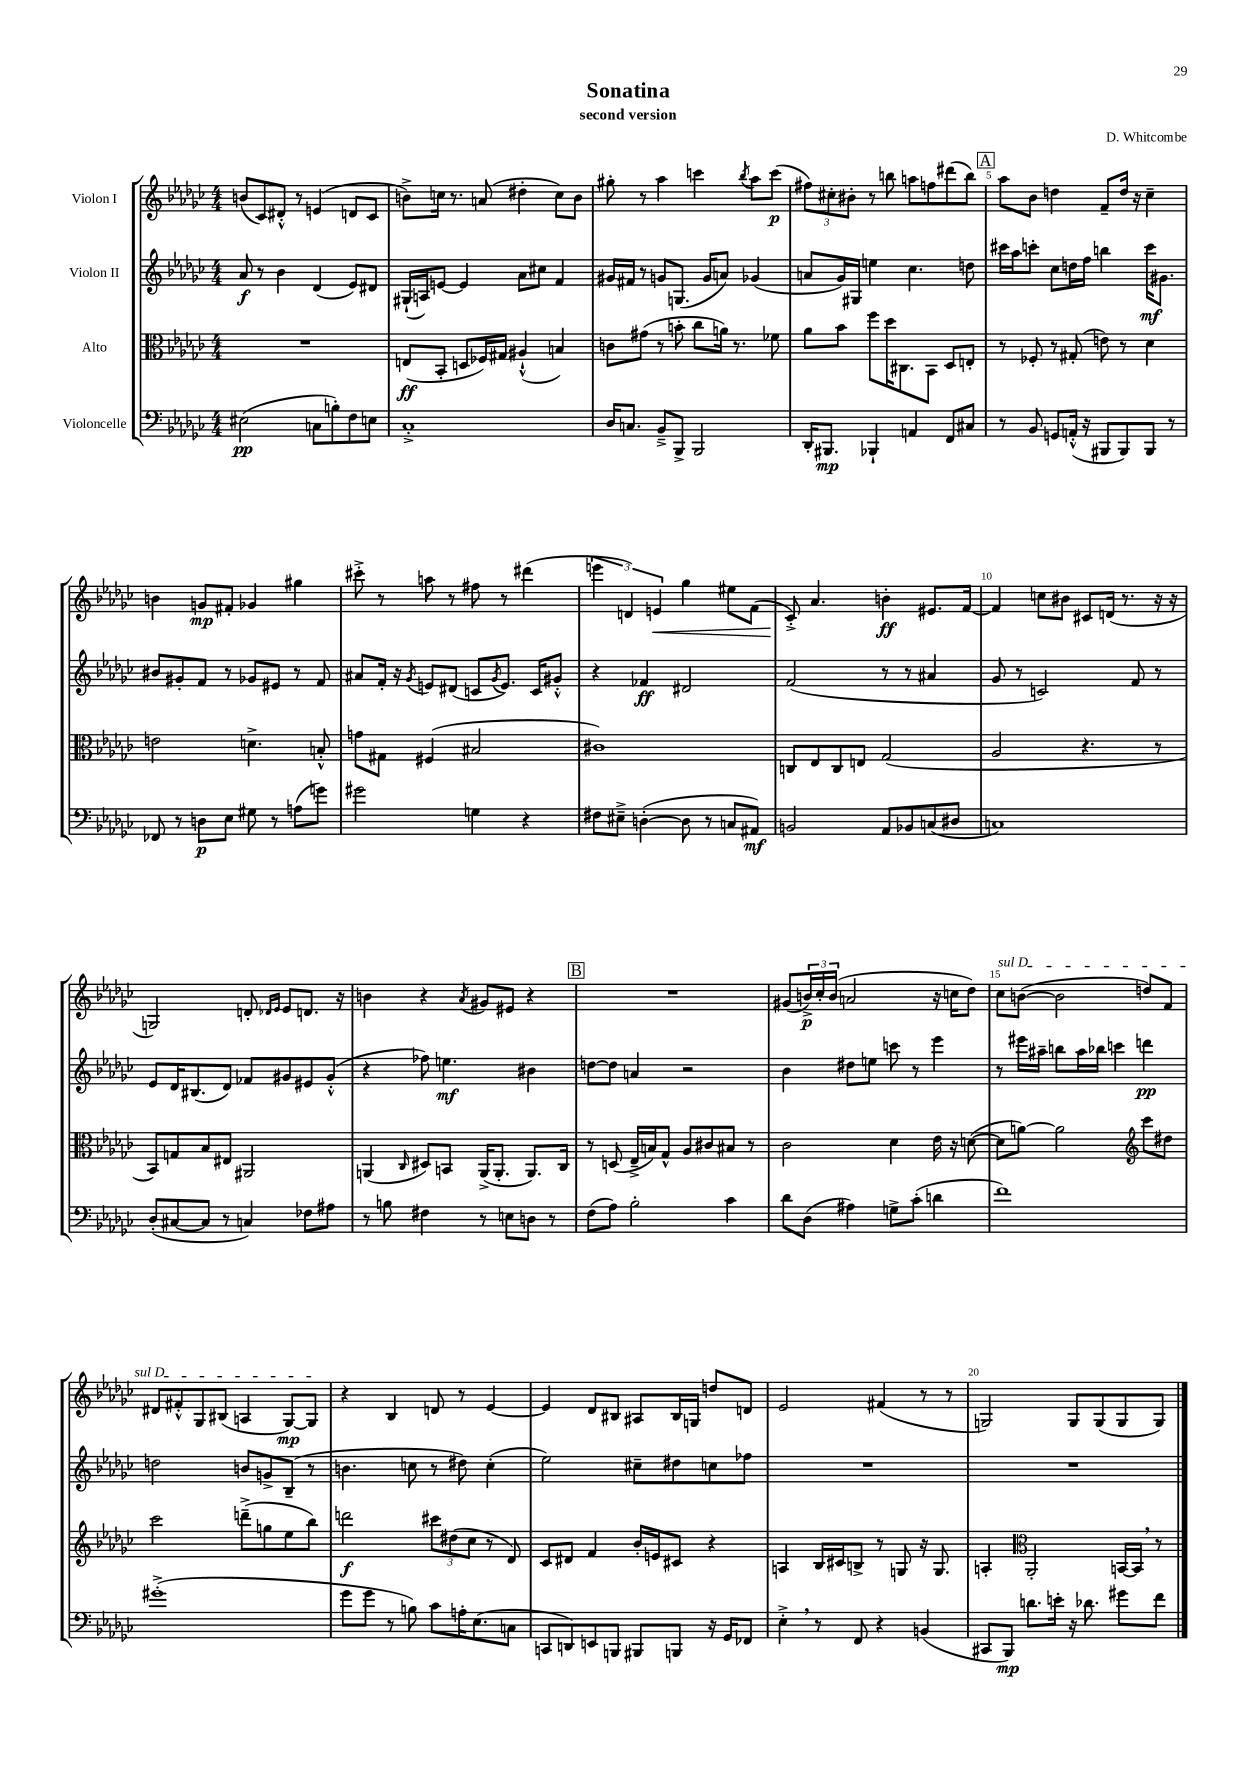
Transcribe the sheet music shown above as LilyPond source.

\header { title = "Sonatina" composer = "D. Whitcombe" subtitle = "second version" }
<<
\new StaffGroup <<
\new Staff = "s0" \with { instrumentName = "Violon I" } {
    \clef treble \key ges \major \numericTimeSignature \time 4/4
    b'8( ces'8) dis'8-.-^ r8 e'4( d'8 ces'8 |
    b'8->) c''16 r8. a'8( dis''4-. c''8) b'8 |
    gis''8-. r8 aes''4 c'''4 \acciaccatura { bes''8 } aes''8 c'''8\p( |
    \tuplet 3/2 { fis''8) cis''8-. bis'8-. } r8 b''8 a''8 f''8 dis'''8( b''8) |
    \mark \markup { \box "A" } aes''8 bes'8 d''4 f'8-- d''16 r16 ces''4-- |
    b'4 g'8\mp fis'8-. ges'4 gis''4 |
    cis'''8-.-> r8 a''8 r8 fis''8 r8 dis'''4( |
    \tuplet 3/2 { e'''4 d'4) e'4\< } ges''4 eis''8 f'8( |
    ces'8-.->\!) aes'4. b'4-.\ff eis'8. f'16~ |
    f'4 c''8 bis'8 cis'8 d'16( r8. r16 r16 |
    g2) d'8-. \grace { des'16 ees'16 } ees'8 d'8. r16 |
    b'4 r4 \acciaccatura { aes'8 } gis'8 eis'8 r4 |
    \mark \markup { \box "B" } R1 |
    gis'8( \tuplet 3/2 { b'16->\p) ces''16-. b'16( } a'2 r16 c''16 des''8) |
    \once \override TextSpanner.bound-details.left.text = \markup { \italic "sul D" } ces''8\startTextSpan b'8~( b'2 d''8) f'8 |
    dis'8 fis'8-.-^ ges8 bis8( a4 ges8~\mp) ges8\stopTextSpan |
    r4 bes4 d'8 r8 ees'4~ |
    ees'4 des'8 bis8 ais8 bis16 g16 d''8 d'8 |
    ees'2 fis'4( r8 r8 |
    g2) g8 g8( g8 g8) \bar "|." |
}
\new Staff = "s1" \with { instrumentName = "Violon II" } {
    \clef treble \key ges \major \numericTimeSignature \time 4/4
    aes'8\f r8 bes'4 des'4( ees'8) dis'8 |
    gis16-!( a16) e'8~ e'4 aes'8 cis''8 f'4 |
    gis'16 fis'16 r8 g'8 g8.( g'16 a'8) ges'4( |
    a'8 ges'16) gis16 e''4 ces''4. d''8 |
    \mark \markup { \box "A" } cis'''16 aes''16 c'''8-. ces''8 d''16 f''16 b''4 c'''16\mf gis'8. |
    bis'8 gis'8-. f'8 r8 ges'8 eis'8 r8 f'8 |
    ais'8 f'16-. r16 \acciaccatura { ges'8 } e'8 dis'8( c'8 \acciaccatura { ges'8 } e'8.) c'16 gis'8-.-^ |
    r4 fes'4\ff dis'2 |
    f'2( r8 r8 ais'4 |
    ges'8 r8 c'2) f'8 r8 |
    ees'8 des'16 bis8.( des'8) fes'8 gis'8 eis'8 gis'8-.-^( |
    r4 fes''8) e''4.\mf bis'4 |
    \mark \markup { \box "B" } d''8~ d''8 a'4 r2 |
    bes'4 dis''8 e''8 c'''8 r8 ees'''4 |
    r8 eis'''16 ais''16-- b''8 ais''16 bes''16 c'''4 d'''4\pp |
    d''2 b'8 g'8-> bes8--( r8 |
    b'4. c''8 r8 dis''8) c''4-.( |
    ees''2) cis''8-- dis''8 c''8 fes''8 |
    R1 |
    R1 \bar "|." |
}
\new Staff = "s2" \with { instrumentName = "Alto" } {
    \clef alto \key ges \major \numericTimeSignature \time 4/4
    R1 |
    e8\ff( bes,8-. d8 fes16) gis16 ais4-!-^( b4) |
    c'8 gis'8( r8 b'8-. ces''8 a'16) r8. fes'8 |
    aes'8 bes'8 f''8 des''16 cis8. bes,8 des8 e8-. |
    \mark \markup { \box "A" } r8 fes8-. r8 gis8-.( e'8) r8 des'4 |
    e'2 d'4.-> b8-.-^ |
    g'8 gis8 fis4( bis2 |
    cis'1) |
    c8 ees8 c8 e8 ges2( |
    aes2 r4. r8 |
    bes,8) g8 bes8 eis8 ais,2 |
    a,4( \grace { ces16 } dis8) b,8 a,16->( a,8.-. a,8.) ces16 |
    \mark \markup { \box "B" } r8 d8( ees16---> b16) ges8-^ aes8 cis'8 bis8 r8 |
    ces'2 des'4 ees'16 r16 d'8~( |
    d'8 a'8~) a'2 \clef treble ces'''8 dis''8 |
    ces'''2 d'''8--->( g''8 ees''8 bes''8) |
    d'''2\f \tuplet 3/2 { cis'''8 dis''8( ces''8 } r8 des'8) |
    ces'8 dis'8 f'4 bes'16-. e'16 cis'8 r4 |
    a4 bes16 cis'16 b8-> r8 g8 r16 g8. |
    a4-. \clef alto aes,2-. b,16~ b,16 \breathe r8 \bar "|." |
}
\new Staff = "s3" \with { instrumentName = "Violoncelle" } {
    \clef bass \key ges \major \numericTimeSignature \time 4/4
    eis2\pp( c8 b8-.) f8 e8 |
    ces1-.-> |
    des16 c8. bes,8---> bes,,8-> bes,,2 |
    des,16-. bis,,8.\mp bes,,4-! a,4 f,8 cis8 |
    \mark \markup { \box "A" } r8 bes,8 g,8 a,16-.-^( r16 bis,,8 bis,,8) bis,,8 r8 |
    fes,8 r8 d8\p ees8 gis8 r8 a8( g'8) |
    gis'2 g4 r4 |
    fis8 eis8---> d4~-.( d8 r8 c8 ais,8\mf) |
    b,2 aes,8 bes,8 c8( dis8 |
    c1) |
    des8-.( cis8~ cis8 r8 c4) fes8 ais8 |
    r8 b8 fis4 r8 e8 d8 r8 |
    \mark \markup { \box "B" } f8( aes8) bes2-. ces'4 |
    des'8 des8( ais4) g8-> ces'8-.( d'4 |
    f'1) |
    gis'1-.->( |
    ges'8 ges'8 r8 b8) ces'8 a16-. ees8.( c8 |
    c,8 d,8) e,8 b,,8 bis,,8 b,,8 r16 ges,16 fes,8 |
    ees4-.-> \breathe r8 f,8 r4 b,4( |
    cis,8 bes,,8\mp) d'8. e'16-. r16 des'8. gis'8 f'8 \bar "|." |
}
>>
>>
\layout { \context { \Score \override BarNumber.break-visibility = ##(#f #t #t) barNumberVisibility = #(every-nth-bar-number-visible 5) } }
